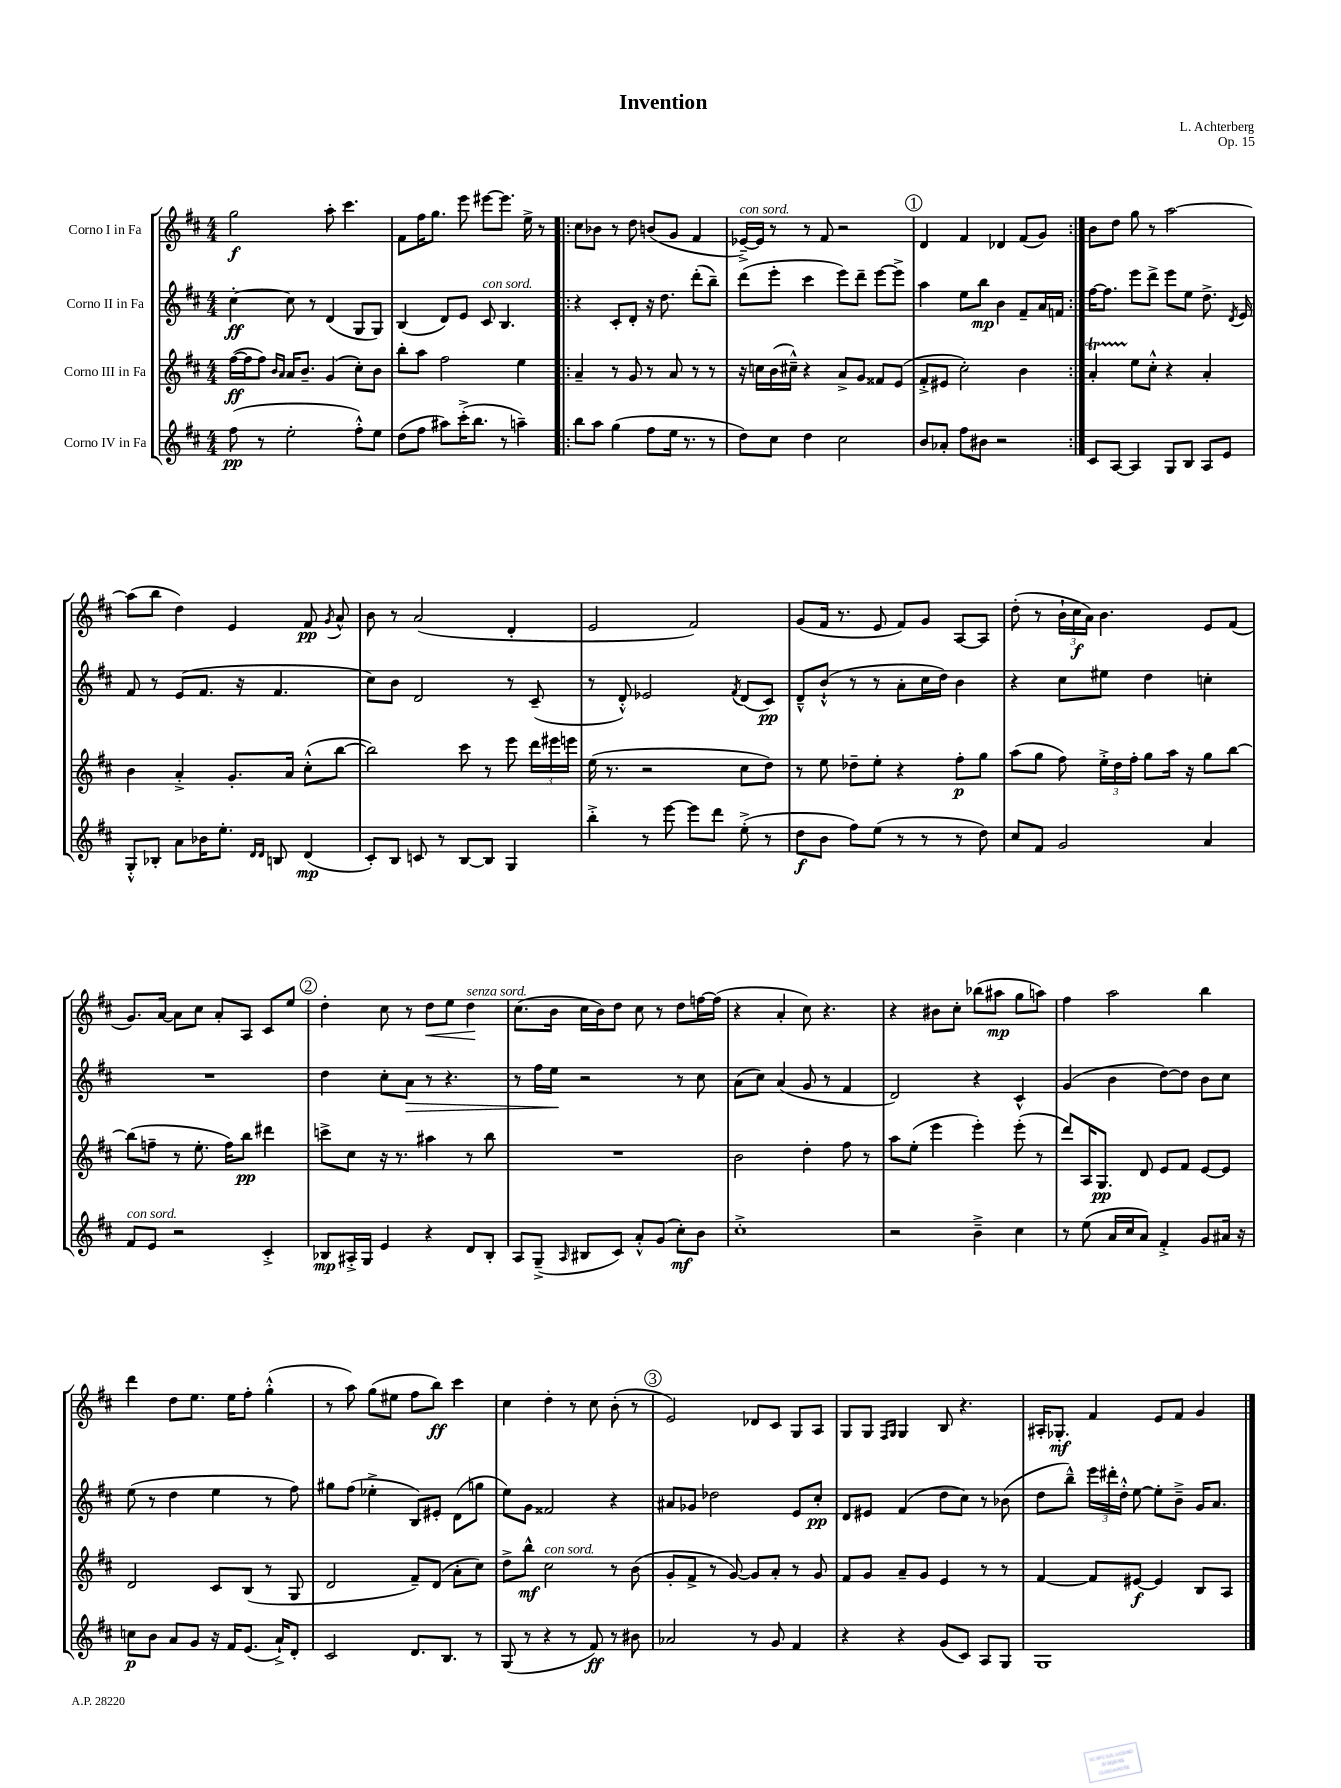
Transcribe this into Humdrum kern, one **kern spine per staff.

**kern	**kern	**kern	**kern
*staff4	*staff3	*staff2	*staff1
*clefG2	*clefG2	*clefG2	*clefG2
*k[f#c#]	*k[f#c#]	*k[f#c#]	*k[f#c#]
*M4/4	*M4/4	*M4/4	*M4/4
(8ff#\	([16ff#\LL	[4cc#'\	2gg\
.	16ff#\]J	.	.
8r	8ff#\J)	.	.
.	16qqb/LL	.	.
.	16qqa/JJ	.	.
2ee'\	16a/LK	8cc#\]	.
.	8.b~/J	.	.
.	.	8r	.
.	(4g/	(4d/	8aa'\
.	.	.	4.ccc#\
8ff#'^^\L)	8cc#'\L)	8G/L	.
8ee\J	8b\J	8G/J)	.
=	=	=	=
(8dd\L	8bb'\L	(4B/	8f#\L
8ff#\J	8aa\J	.	16ff#\K
.	.	.	8.gg\J
8aa#\L)	2ff#\	8d/L)	.
(16ccc#'^\K	.	8e/J	8eee\
8.bb\J	.	.	.
.	.	8c#/	[8eee#\L
8r	.	4.B/	8.eee#\]J
4aa~\)	4ee\	.	.
.	.	.	16ee^\
.	.	.	8r
=!|:	=!|:	=!|:	=!|:
8bb\L	4a~/	4r	8cc#\L
8aa\J	.	.	8b-\J
(4gg\	8r	8c#'/L	8r
.	8g/	8d'/J	8dd\
8ff#\L	8r	16r	(8b/L
.	.	8.dd\	.
16ee\Jk	8a/	.	8g/J
8.r	.	.	.
.	8r	(8ddd'\L	4f#/
8r	8r	8bb~\J)	.
=	=	=	=
8dd\L)	16r	(8ddd\L	[16e-~^/LL)
.	16cc\LL	.	16e-/]JJ
8cc#\J	(16b\	8eee'\J	8r
.	16cc#~^^\JJ)	.	.
4dd\	4r	4ccc#\	8r
.	.	.	8f#/
2cc#\	8a^/L	8eee\L)	2r
.	8g/J	8ddd~\J	.
.	8f##/L	[8eee\L	.
.	(8e/J	8eee^\]J	.
=	=	=	=
8b/L	8f#'^/L	4aa\	4d/
8a-'/J	8e#/J	.	.
8ff#\L	2cc#'\)	8ee\L	4f#/
8b#\J	.	8bb\J	.
2r	.	4b\	4d-/
.	4b\	8f#~/L	(8f#/L
.	.	16a/L	8g/J)
.	.	16f/JJ	.
=:|!	=:|!	=:|!	=:|!
8c#/L	4a'/	[16ff#\LK	8b\L
.	.	8.ff#\]J	.
[8A/J	.	.	8dd\J
4A/]	8ee\L	8eee\L	8gg\
.	8cc#'^^\J	8ddd^\J	8r
8G/L	4r	8eee\L	[2aa\
8B/J	.	8ee\J	.
8A/L	4a'/	8.dd^\	.
8e/J	.	.	.
.	.	8qd/	.
.	.	16e/	.
=	=	=	=
8G'^^/L	4b\	8f#/	(8aa\]L
8B-'/J	.	8r	8bb\J
8a\L	4a'^/	(8e/L	4dd\)
16b-\K	.	8.f#/J	.
8.ee'\J	.	.	.
.	8.g'/L	.	4e/
.	.	16r	.
16qqd/LL	.	.	.
16qqd/JJ	.	.	.
8B/	.	4.f#/	.
.	16a/Jk	.	.
(4d/	(8cc#'^^\L	.	8f#/
.	.	.	8qg/
.	[8bb\J	.	8a^^/
=	=	=	=
8c#'/L)	2bb\])	8cc#\L)	8b\
8B/J	.	8b\J	8r
8c/	.	2d/	(2a/
8r	.	.	.
[8B/L	8ccc#\	.	.
8B/]J	8r	.	.
4G/	8eee\	8r	4d'/
.	24ddd\LL	(8c#~/	.
.	24eee#\	.	.
.	24eee\JJ	.	.
=	=	=	=
4bb'^\	(16ee\	8r	2e/
.	8.r	.	.
.	.	8d'^^/)	.
8r	2r	2e-/	.
[8eee\	.	.	.
8eee\]L	.	.	2f#/)
8ddd\J	.	.	.
.	.	8qf#/	.
(8ee'^\	8cc#\L	(8d/L	.
8r	8dd\J)	8c#/J)	.
=	=	=	=
8dd\L	8r	8d~^^/L	(8g/L
8b\J	8ee\	(8b`^^/J	16f#/Jk
.	.	.	8.r
8ff#\L)	8dd-~\L	8r	.
(8ee\J	8ee'\J	8r	8e/
8r	4r	8a'\L	8f#/L)
8r	.	16cc#\L	8g/J
.	.	16dd\JJ)	.
8r	8ff#'\L	4b\	[8A/L
8dd\)	8gg\J	.	8A/]J
=	=	=	=
8cc#/L	(8aa\L	4r	(8dd'\
8f#/J	8gg\J	.	8r
2g/	8ff#\)	8cc#\L	24b`\LL
.	.	.	24cc#\
.	.	.	24a\JJ)
.	24ee'^\LL	8ee#\J	4.b\
.	24dd\	.	.
.	24ff#'\JJ	.	.
.	8gg\L	4dd\	.
.	16aa\Jk	.	.
.	16r	.	.
4a/	8gg\L	4cc'\	8e/L
.	[8bb\J	.	(8f#/J
=	=	=	=
8f#/L	(8bb\]L	1r	8.g/L)
8e/J	8ff~\J	.	.
.	.	.	[16a/Jk
2r	8r	.	8a\]L
.	8.ee'\	.	8cc#\J
.	.	.	8a'/L
.	16ff\LK)	.	.
.	8bb\J	.	8A/J
4c#'^/	4ddd#\	.	8c#/L
.	.	.	8ee/J
=	=	=	=
8B-/L	8ccc^\L	4dd\	4dd'\
16A#'^/L	8cc#\J	.	.
16G/JJ	.	.	.
4e/	16r	8cc#'\L	8cc#\
.	8.r	.	.
.	.	8a\J	8r
4r	4aa#\	8r	8dd\L
.	.	4.r	8ee\J
8d/L	8r	.	4dd\
8B-'/J	8bb\	.	.
=	=	=	=
8A/L	1r	8r	(8.cc#\L
(8G~^/J	.	16ff#\LL	.
.	.	16ee\JJ	16b\Jk
16qqA/	.	.	.
8B#/L	.	2r	16cc#\LL
.	.	.	16b\J)
8c#/J)	.	.	8dd\J
8a'^^/L	.	.	8cc#\
(8g/J	.	.	8r
8cc#'\L)	.	8r	8dd\L
8b\J	.	8cc#\	[16ff\L
.	.	.	(16ff\]JJ
=	=	=	=
1cc#'^	2b\	(8a\L	4r
.	.	8cc#\J)	.
.	.	(4a/	4a'/
.	4dd'\	8g/	8cc#\)
.	.	8r	4.r
.	8ff#\	4f#/	.
.	8r	.	.
=	=	=	=
2r	8aa\L	2d/)	4r
.	(8ee'\J	.	.
.	4eee\	.	8b#\L
.	.	.	8cc#'\J
4b~^\	4eee'\)	4r	(8bb-\L
.	.	.	8aa#\J
4cc#\	(8eee'\	4c#^^/	8gg\L
.	8r	.	8aa\J)
=	=	=	=
8r	8ddd/L)	(4g/	4ff#\
(8ee\	16A/K	.	.
.	8.G/J	.	.
16a/LL	.	4b\	2aa\
16cc#/J	.	.	.
8a/J)	8d/	.	.
4f#'^/	8e/L	[8dd\L)	.
.	8f#/J	8dd\]J	.
8g/L	[8e/L	8b\L	4bb\
16a#/Jk	8e/]J	8cc#\J	.
16r	.	.	.
=	=	=	=
8cc\L	2d/	(8ee\	4ddd\
8b\J	.	8r	.
8a/L	.	4dd\	8dd\L
8g/J	.	.	8.ee\J
16r	8c#/L	4ee\	.
16f#/LK	.	.	16ee\LK
(8.e/J	(8B/J	.	8ff#'\J
.	8r	8r	(4gg'^^\
16a`^/LK)	.	.	.
8d'/J	8G/	8ff#\)	.
=	=	=	=
2c#/	2d/	8gg#\L	8r
.	.	(8ff#\J	8aa\)
.	.	4ee-'^\	(8gg\L
.	.	.	8ee#\J
8.d/L	8f#~/L)	8B/L)	8ff#\L
.	(8d/J	8e#'/J	8bb\J)
8.B/J	.	.	.
.	8a'\L	(8d\L	4ccc#\
8r	8cc#\J)	8gg\J	.
=	=	=	=
(8G/	8dd^\L	8ee\L)	4cc#\
8r	8bb^^\J	8g\J	.
4r	2cc#\	2f##/	4dd'\
8r	.	.	8r
8f#/)	.	.	8cc#\
8r	8r	4r	(8b'\
8b#\	(8b\	.	8r
=	=	=	=
2a-/	8g'/L	8a#/L	2e/)
.	8f#^/J	8g-/J	.
.	8r	2dd-\	.
.	[8g/)	.	.
8r	8g/]L	.	8d-/L
8g/	8a'/J	.	8c#/J
4f#/	8r	8e/L	8G/L
.	8g/	8cc#'/J	8A/J
=	=	=	=
4r	8f#/L	8d/L	8G/L
.	8g/J	8e#/J	8G/J
.	.	.	16qqF#/LL
.	.	.	16qqG/JJ
4r	8a~/L	(4f#/	4G/
.	8g/J	.	.
(8g/L	4e/	8dd\L	8B/
8c#/J)	.	8cc#\J)	4.r
8A/L	8r	8r	.
8G/J	8r	(8b-\	.
=	=	=	=
1G	[4f#/	8dd\L	16A#'/LK
.	.	.	8.G-'/J
.	.	8bb~^^\J)	.
.	8f#/]L	24eee\LL	4f#/
.	.	24ddd#'\	.
.	.	24dd'^^\JJ	.
.	[8e#/J	[8ee\	.
.	4e#/]	8ee'\]L	8e/L
.	.	8b~^\J	8f#/J
.	8B/L	16g/LK	4g/
.	.	8.a/J	.
.	8A/J	.	.
==	==	==	==
*-	*-	*-	*-
